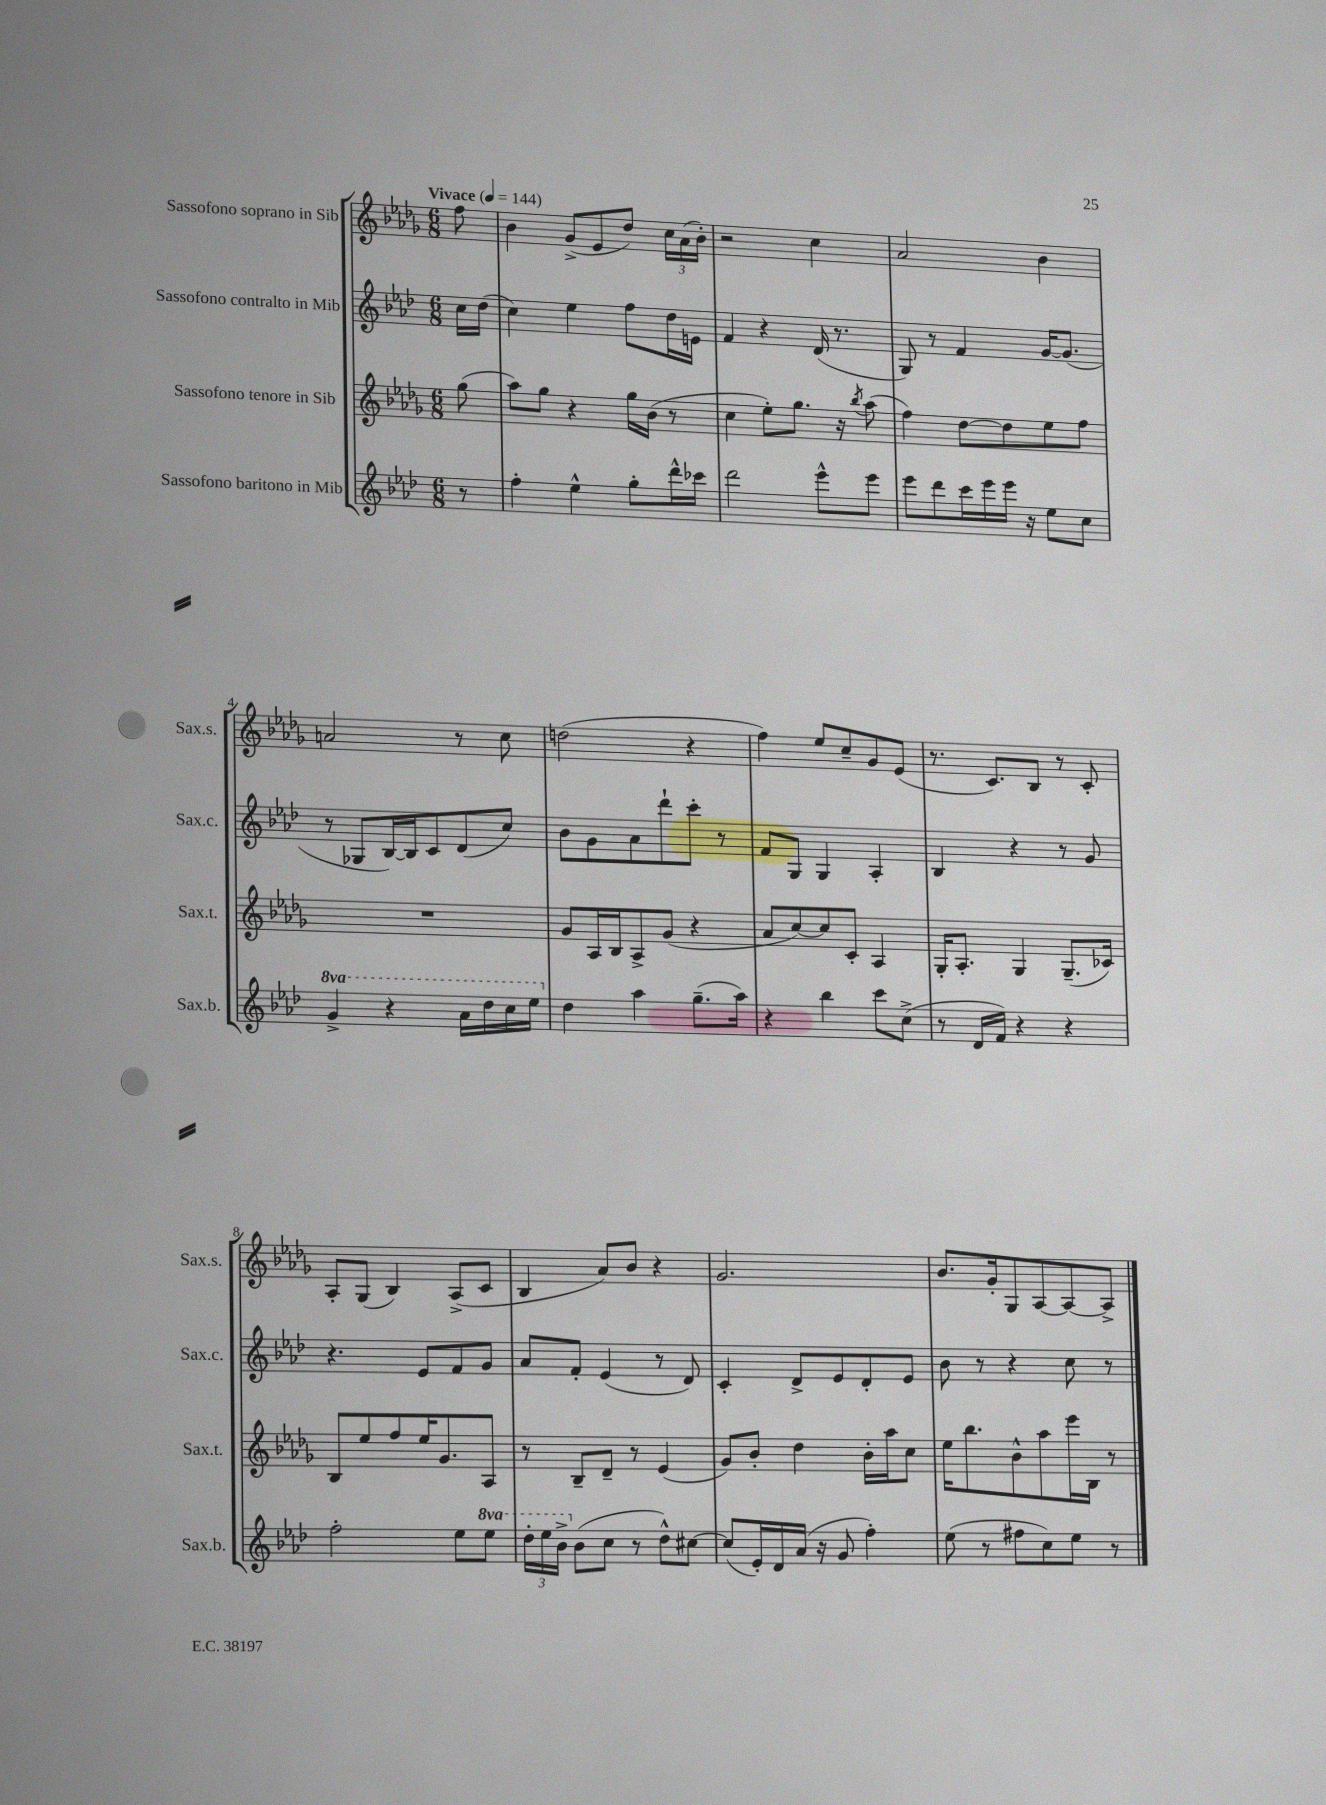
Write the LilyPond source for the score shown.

<<
\new StaffGroup <<
\new Staff = "s0" \with { instrumentName = "Sassofono soprano in Sib" shortInstrumentName = "Sax.s." } {
    \clef treble \key des \major \numericTimeSignature \time 6/8 \partial 8 \tempo "Vivace" 4 = 144
    \autoBeamOff f''8 |
    bes'4 ges'8[->( ees'8 des''8]) \tuplet 3/2 { c''16[ aes'16( bes'16]-.) } |
    r2 c''4 |
    aes'2 bes'4 |
    a'2 r8 c''8 |
    d''2( r4 |
    f''4) ees''8[ c''8-- ges'8 ees'8]( |
    r8. c'8.[) bes8] r8 c'8-. |
    aes8[-. ges8]( bes4) aes8[->( c'8] |
    bes4 aes'8[) bes'8] r4 |
    ges'2. |
    bes'8.[ ges'16-. ges8 aes8~ aes8~ aes8]-> \bar "|." |
}
\new Staff = "s1" \with { instrumentName = "Sassofono contralto in Mib" shortInstrumentName = "Sax.c." } {
    \clef treble \key aes \major \numericTimeSignature \time 6/8 \partial 8
    \autoBeamOff c''16[ des''16]( |
    c''4) ees''4 f''8[ des''16 e'16] |
    f'4 r4 des'16( r8. |
    g8) r8 f'4 g'16[~ g'8.]( |
    r8 ges8[ bes16~) bes16 c'8 des'8( c''8]) |
    bes'8[ g'8 aes'8 des'''8-! c'''8]-. r8 |
    f'8[ g8] g4 aes4-. |
    bes4 r4 r8 g'8 |
    r4. ees'8[ f'8 g'8] |
    aes'8[ f'8]-. ees'4( r8 des'8) |
    c'4-. des'8[-> ees'8 des'8-. ees'8] |
    bes'8 r8 r4 c''8 r8 \bar "|." |
}
\new Staff = "s2" \with { instrumentName = "Sassofono tenore in Sib" shortInstrumentName = "Sax.t." } {
    \clef treble \key des \major \numericTimeSignature \time 6/8 \partial 8
    \autoBeamOff ges''8( |
    aes''8[) ges''8] r4 ges''16[ bes'16]( r8 |
    c''4 ees''8[-.) ges''8.] r16 \acciaccatura { bes''8 } aes''8( |
    f''4) des''8[~ des''8 ees''8 f''8] |
    R2. |
    ges'8[ aes16 bes16 aes8-> ges'8]( r4 |
    aes'8[ c''8~) c''8 c'8]-. aes4 |
    ges16[-. aes8.]-. ges4 ges8.[--( ces'16]) |
    bes8[ ees''8 f''8 ees''16 ges'8. aes8] |
    r8 bes8[-- des'8]-- r8 ees'4( |
    ges'8[) bes'8]-. des''4 bes'16[-. aes''16 c''8] |
    ees''16[ bes''8. bes'8-^ aes''8 ees'''16 bes16] r8 \bar "|." |
}
\new Staff = "s3" \with { instrumentName = "Sassofono baritono in Mib" shortInstrumentName = "Sax.b." } {
    \clef treble \key aes \major \numericTimeSignature \time 6/8 \set Staff.ottavationMarkups = #ottavation-simple-ordinals \partial 8
    \autoBeamOff r8 |
    f''4-. ees''4-^ g''8[-. des'''16-^ ces'''16] |
    des'''2 ees'''8[-^ ees'''8] |
    ees'''8[ des'''8 c'''16 ees'''16 ees'''16] r16 ees''8[ c''8] |
    \ottava #1 g''4-> r4 aes''16[ des'''16 c'''16 ees'''16] \ottava #0 |
    des''4 aes''4 g''8.[--( aes''16]) |
    r4 bes''4 c'''8[ c''8]->( |
    r8 des'16[ f'16]) r4 r4 |
    f''2-. ees''8[ \ottava #1 ees'''8] |
    \tuplet 3/2 { des'''16[-. ees'''16 bes''16]-> \ottava #0 } bes'8[( c''8] r8 des''8[-^) cis''8]~ |
    cis''8[( ees'16-.) des'16 aes'16]( r16 g'8 f''4-.) |
    ees''8( r8 fis''8[ c''8) ees''8] r8 \bar "|." |
}
>>
>>
